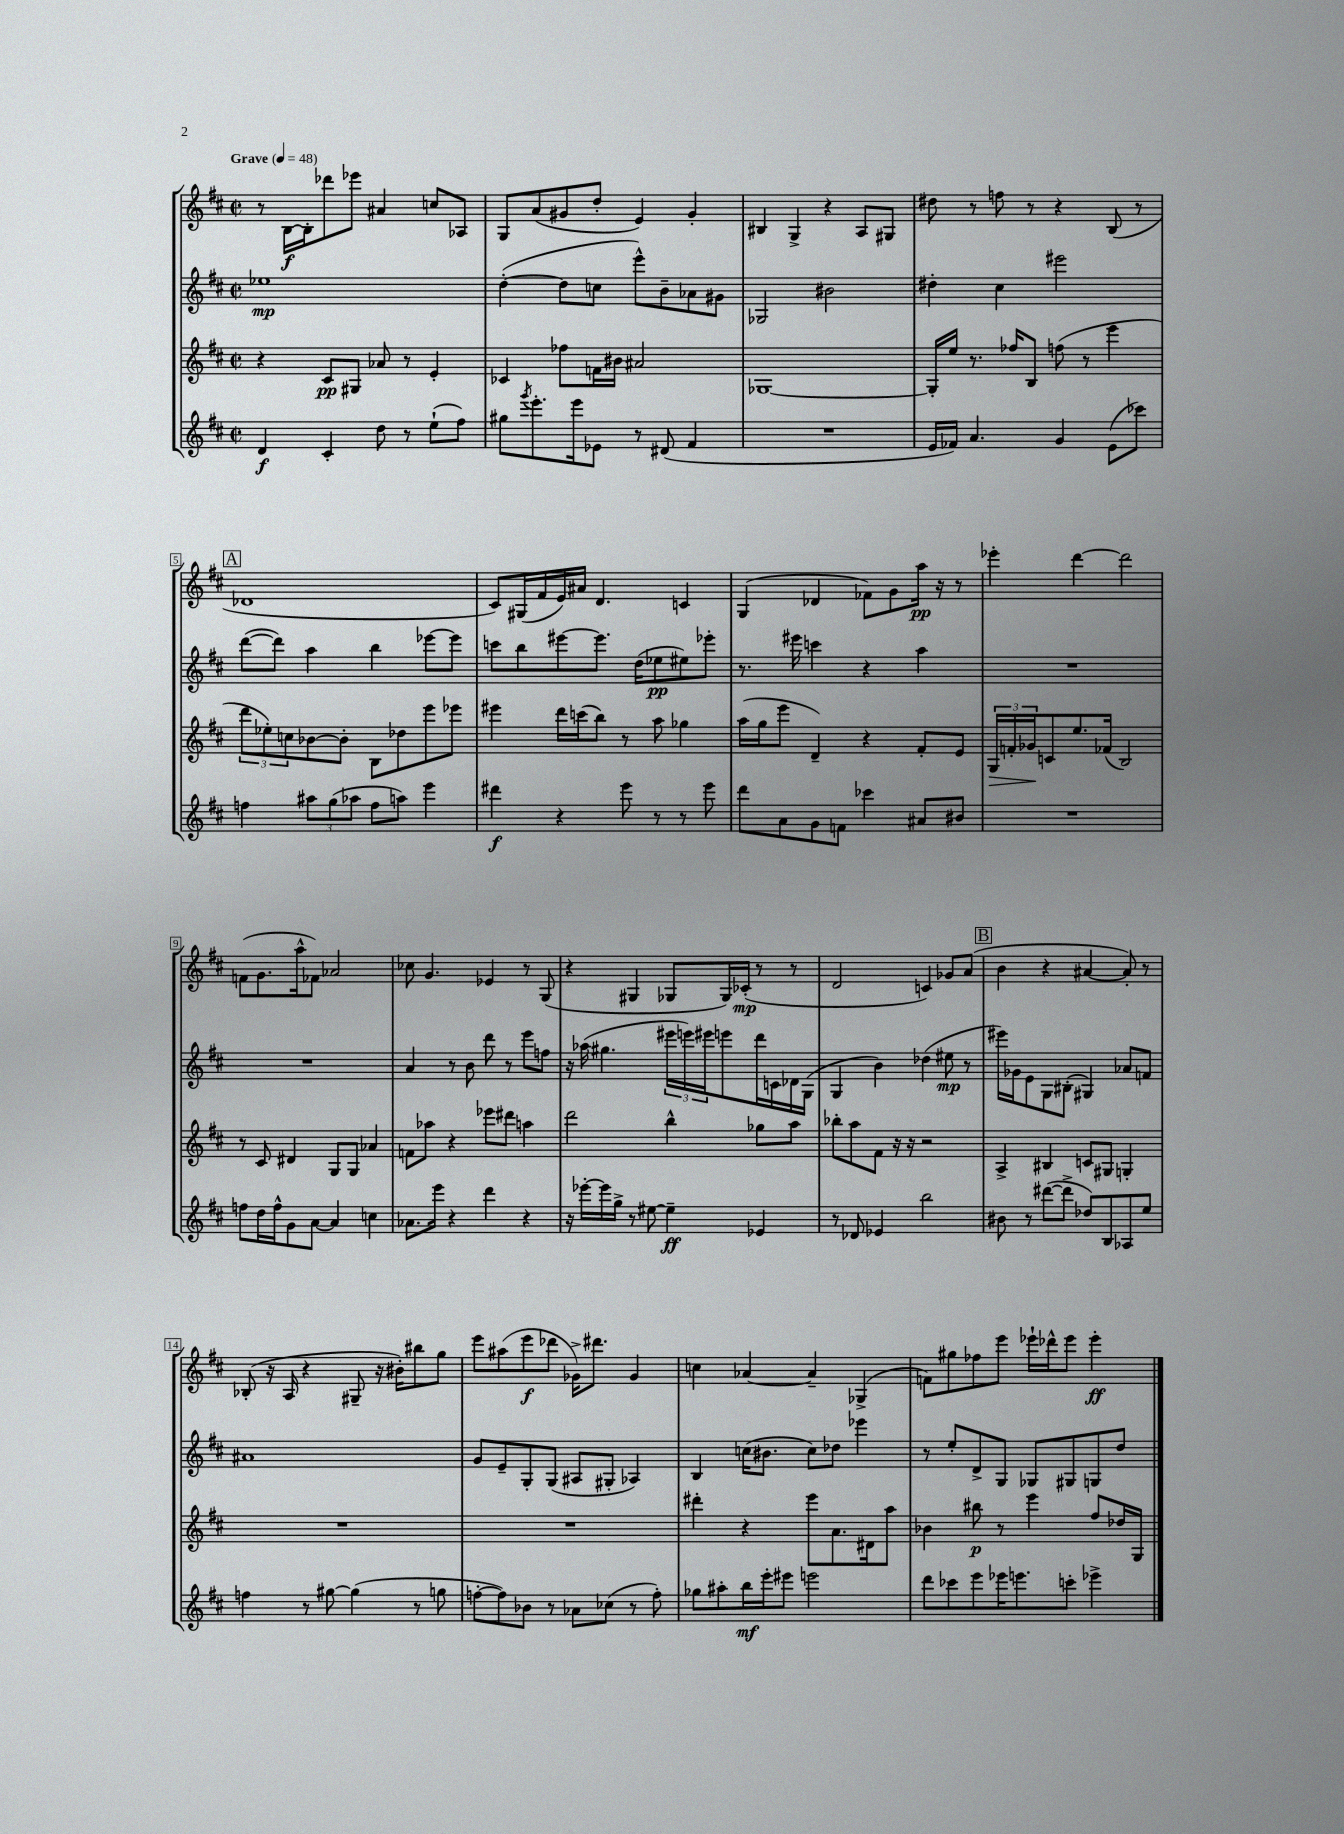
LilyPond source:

<<
\new StaffGroup <<
\new Staff = "s0" {
    \clef treble \key d \major \defaultTimeSignature \time 2/2 \tempo "Grave" 4 = 48
    r8 b16~\f b16-. des'''8 ees'''8 ais'4 c''8 aes8 |
    g8 a'8( gis'8 d''8-. e'4) gis'4-. |
    bis4 g4-> r4 a8 gis8 |
    dis''8 r8 f''8 r8 r4 b8( r8 |
    \mark \markup { \box "A" } des'1 |
    cis'8) gis16( fis'16 e'16) ais'16 d'4. c'4 |
    g4( des'4 fes'8) g'8 a''16\pp r16 r8 |
    ees'''4-. d'''4~ d'''2 |
    f'8( g'8. a''16-^ fes'8) aes'2 |
    ces''8 g'4. ees'4 r8 g8( |
    r4 gis4 ges8 ges16) ces'16-.\mp( r8 r8 |
    d'2 c'4) ges'8 a'8( |
    \mark \markup { \box "B" } b'4 r4 ais'4~ ais'8-.) r8 |
    bes8-.( r16 a16 r4 gis8-- r16 bis'16-.) bis''8 g''8 |
    e'''8 ais''8( e'''8\f des'''8 ges'16->) dis'''8. ges'4 |
    c''4 aes'4~ aes'4-- ges4->( |
    f'8) gis''8 fes''8 e'''8 ees'''16-! des'''16-^ ees'''8 ees'''4-.\ff \bar "|." |
}
\new Staff = "s1" {
    \clef treble \key d \major \defaultTimeSignature \time 2/2
    ees''1\mp |
    d''4~-.( d''8 c''8 e'''8-^) b'8-- aes'8 gis'8 |
    ges2 bis'2 |
    dis''4-. cis''4 eis'''2 |
    \mark \markup { \box "A" } d'''8~( d'''8) a''4 b''4 ees'''8~ ees'''8 |
    c'''8 b''8 eis'''8~ eis'''8. d''16( ees''8\pp eis''8) ees'''8-. |
    r8. eis'''16 c'''4 r4 a''4 |
    R1 |
    R1 |
    a'4 r8 b'8 d'''8 r8 e'''8 f''8 |
    r16 aes''16( gis''4. \tuplet 3/2 { eis'''16 e'''16) eis'''16 } e'''8 d'''16 c'16 des'16 g16( |
    g4 b'4) des''4( eis''8\mp r8 |
    \mark \markup { \box "B" } eis'''16) ges'16 e'8 g8 bis8-.( gis4) aes'8 f'8 |
    ais'1 |
    g'8 e'8-- g8-. g8( ais8 gis8-. aes4) |
    b4 c''16( bis'8. c''8) des''8 ees'''4 |
    r8 e''8-. d'8-> g8 ges8 gis8 g8 d''8 \bar "|." |
}
\new Staff = "s2" {
    \clef treble \key d \major \defaultTimeSignature \time 2/2
    r4 cis'8\pp gis8 aes'8 r8 e'4-. |
    ces'4 fes''8 f'16 bis'16 ais'2 |
    ges1~ |
    ges16-. e''16 r8. fes''16 b8 f''8( r8 e'''4 |
    \mark \markup { \box "A" } \tuplet 3/2 { d'''8 ees''8-.) c''8 } bes'8~ bes'8-. b8 des''8 e'''8 ees'''8 |
    eis'''4 d'''16 c'''16( b''8) r8 a''8 ges''4 |
    a''16( g''16 e'''8 d'4--) r4 fis'8-. e'8 |
    \tuplet 3/2 { g16\> f'16-. ges'16\! } c'8 e''8. fes'16( b2) |
    r8 cis'8 dis'4 g8 g8 aes'4 |
    f'8 aes''8 r4 ees'''8 dis'''8 a''4 |
    d'''2 b''4-^ ges''8 a''8 |
    bes''8-. a''8 fis'8 r16 r16 r2 |
    \mark \markup { \box "B" } a4-> bis4 c'8 gis8 g4-. |
    R1 |
    R1 |
    dis'''4-. r4 e'''8 a'8. dis'16 a''8 |
    bes'4 bis''8\p r8 e'''4 fis''8 des''16 g16 \bar "|." |
}
\new Staff = "s3" {
    \clef treble \key d \major \defaultTimeSignature \time 2/2
    d'4\f cis'4-. d''8 r8 e''8-!( fis''8) |
    gis''8 \acciaccatura { g'''8 } e'''8.-. e'''16 ees'8 r8 dis'8( fis'4 |
    R1 |
    e'16 fes'16) a'4. g'4 e'8( ces'''8) |
    \mark \markup { \box "A" } f''4 \tuplet 3/2 { ais''8 g''8( aes''8 } f''8 a''8) e'''4 |
    dis'''4\f r4 e'''8 r8 r8 e'''8 |
    d'''8 a'8 g'8 f'8 ces'''4 ais'8 bis'8 |
    R1 |
    f''8 d''16 f''16-^ g'8 a'8~ a'4 c''4 |
    aes'8. e'''16 r4 d'''4 r4 |
    r16 ees'''16~-. ees'''16 g''16-> r8 eis''8~ eis''4--\ff ees'4 |
    r8 des'8 ees'4 b''2 |
    \mark \markup { \box "B" } bis'8 r8 dis'''8~( dis'''8-> des''8) b8 aes8 e''8 |
    f''4 r8 gis''8~ gis''4( r8 g''8 |
    f''8~-. f''8) bes'8 r8 aes'8 ces''8( r8 f''8-.) |
    ges''8 ais''8-. b''16\mf e'''16-. eis'''8 e'''2 |
    d'''8 ces'''8 e'''8 ees'''16 e'''8. c'''8-. ees'''4-> \bar "|." |
}
>>
>>
\layout { \context { \Score \override BarNumber.stencil = #(make-stencil-boxer 0.1 0.3 ly:text-interface::print) } }
